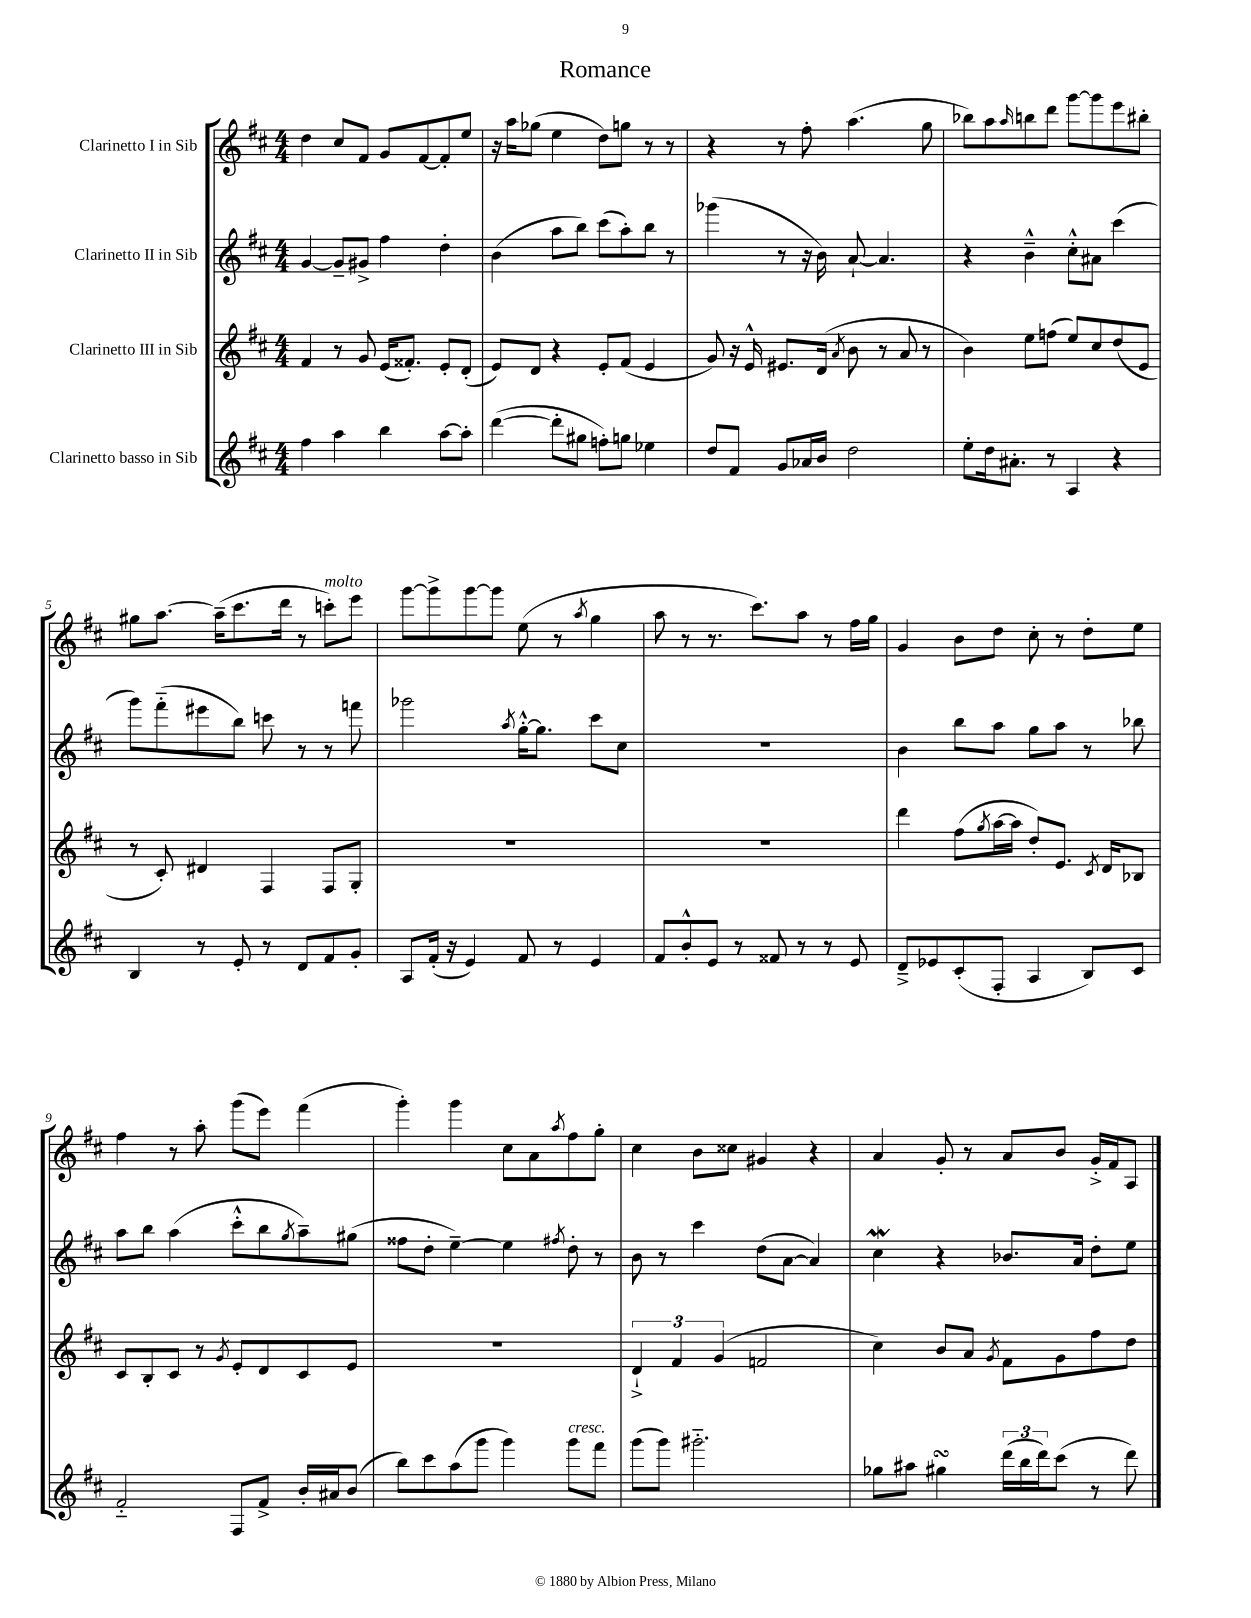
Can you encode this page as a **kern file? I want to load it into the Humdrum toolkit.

**kern	**kern	**kern	**kern
*part4	*part3	*part2	*part1
*staff4	*staff3	*staff2	*staff1
*I"Clarinetto basso in Sib	*I"Clarinetto III in Sib	*I"Clarinetto II in Sib	*I"Clarinetto I in Sib
*clefG2	*clefG2	*clefG2	*clefG2
*k[f#c#]	*k[f#c#]	*k[f#c#]	*k[f#c#]
*M4/4	*M4/4	*M4/4	*M4/4
=1	=1	=1	=1
4ff#\	4f#/	[4g/	4dd\
4aa\	8r	8g~/L]	8cc#/L
.	8g/	8g#X^/J	8f#/J
4bb\	(16e/KL	4ff#\	8g/L
.	8.f##X'/J)	.	.
.	.	.	[8f#/
[8aa\L	8e'/L	4dd'\	8f#'/]
8aa'\J]	(8d'/J	.	8ee/J
=2	=2	=2	=2
([4ddd\	8e/L)	(4b\	16r
.	.	.	16aa\KL
.	8d/J	.	(8gg-X\J
8ddd'\L]	4r	8aa\L	4ee\
8gg#X\J	.	8bb\J)	.
8ffn'\L)	8e'/L	(8ccc#\L	8dd\L)
8ggn\J	(8f#/J	8aa'\)	8ggn\J
4ee-X\	4e/	8bb\J	8r
.	.	8r	8r
=3	=3	=3	=3
8dd/L	8g/)	(4ggg-X\	4r
8f#/J	16r	.	.
.	16e^^/	.	.
8g/L	8.e#X/L	8r	8r
16a-X/L	.	16r	8ff#'\
16b/JJ	(16d/Jk	16b\)	.
.	8qa/	.	.
2dd\	8b\	[8a`/	(4.aa\
.	8r	4.a/]	.
.	8a/	.	.
.	8r	.	8gg\
=4	=4	=4	=4
8ee'\L	4b\)	4r	8bb-X\L)
16dd\k	.	.	8aa\
8.a#X'\J	.	.	.
.	.	.	16qqaa/
.	8ee\L	4b~^^\	8bbn\
8r	(8ffn\J	.	8ddd\J
4A/	8ee/L)	8cc#'^^\L	[8ggg\L
.	8cc#/	8a#X\J	8ggg\]
4r	(8dd/	(4ccc#\	8eee\
.	8e/J	.	8bb#X'\J
!!LO:LB:g=z
=5	=5	=5	=5
4B/	8r	8ggg\L)	8gg#X\L
.	8c#'/)	(8fff#\	[8.aa\J
8r	4d#X/	8eee#X\	.
.	.	.	(16aa~\KL]
8e'/	.	8bb\J)	8.ccc#\
8r	4F#/	8cccn\	.
.	.	.	16ddd\Jk
8d/L	.	8r	8r
!	!	!	!LO:TX:a:i:t=molto
8f#/	8F#/L	8r	8cccn'\L)
8g'/J	8G'/J	8fffn\	8eee\J
=6	=6	=6	=6
8A/L	1r	2ggg-X\	[8ggg\L
(16f#'/Jk	.	.	8ggg^\]
16r	.	.	.
4e/)	.	.	[8ggg\
.	.	.	8ggg\J]
.	.	8qaa/	.
8f#/	.	[16gg'^^\KL	(8ee\
.	.	8.gg\J]	.
8r	.	.	8r
.	.	.	8qaa/
4e/	.	8ccc#\L	4gg\
.	.	8cc#\J	.
=7	=7	=7	=7
8f#/L	1r	1r	8aa\
8b'^^/	.	.	8r
8e/J	.	.	8.r
8r	.	.	.
.	.	.	8.ccc#\L)
8f##X/	.	.	.
8r	.	.	8aa\J
8r	.	.	8r
8e/	.	.	16ff#\LL
.	.	.	16gg\JJ
=8	=8	=8	=8
8d~^/L	4ddd\	4b\	4g/
8e-X/	.	.	.
(8c#'/	(8ff#\L	8bb\L	8b\L
.	8qgg/	.	.
8F#'/J	[16aa\L	8aa\J	8dd\J
.	16aa\JJ]	.	.
4A/	8dd'/L)	8gg\L	8cc#'\
.	8.e/J	8aa\J	8r
8B/L)	.	8r	8dd'\L
.	8qc#/	.	.
.	16d/KL	.	.
8c#/J	8B-X/J	8bb-X\	8ee\J
!!LO:LB:g=z
=9	=9	=9	=9
2f#/	8c#/L	8aa\L	4ff#\
.	8B'/	8bb\J	.
.	8c#/J	(4aa\	8r
.	8r	.	8aa'\
.	8qg/	.	.
8F#/L	8e'/L	8ccc#'^^\L	(8ggg\L
8f#^/J	8d/	8bb\	8eee\J)
.	.	8qgg/	.
16b'/LL	8c#/	8aa~\)	(4fff#\
16a#X/J	.	.	.
(8b/J	8e/J	(8gg#X\J	.
=10	=10	=10	=10
8bb\L)	1r	8ff##X\L	4ggg'\)
8ccc#\	.	8dd'\J	.
(8aa\	.	[4ee~\)	4ggg\
8ggg\J	.	.	.
4ggg\)	.	4ee\]	8cc#\L
.	.	.	8a\
.	.	8qff#X/	8qaa/
!LO:TX:a:i:t=cresc.	!	!	!
8ggg\L	.	8dd'\	8ff#\
8fff#\J	.	8r	8gg'\J
=11	=11	=11	=11
(8ggg\L	6d`^/	8b\	4cc#\
8ggg\J)	.	8r	.
.	6f#/	.	.
2.ggg#X\	.	4ccc#\	8b\L
.	(6g/	.	.
.	.	.	8cc##X\J
.	2fn/	(8dd\L	4g#X/
.	.	[8a\J	.
.	.	4a/])	4r
=12	=12	=12	=12
8gg-X\L	4cc#\)	4cc#W\	4a/
8aa#X\J	.	.	.
4gg#XsSsS\	8b/L	4r	8g'/
.	8a/J	.	8r
.	8qg/	.	.
(24ddd\LL	8f#\L	8.b-X/L	8a/L
24bb\	.	.	.
24ddd\J)	.	.	.
(8ccc#\J	8g\	.	8b/J
.	.	16a/Jk	.
8r	8ff#\	8dd'\L	16g'^/LL
.	.	.	16f#/J
8ddd\)	8dd\J	8ee\J	8A/J
==	==	==	==
*-	*-	*-	*-
